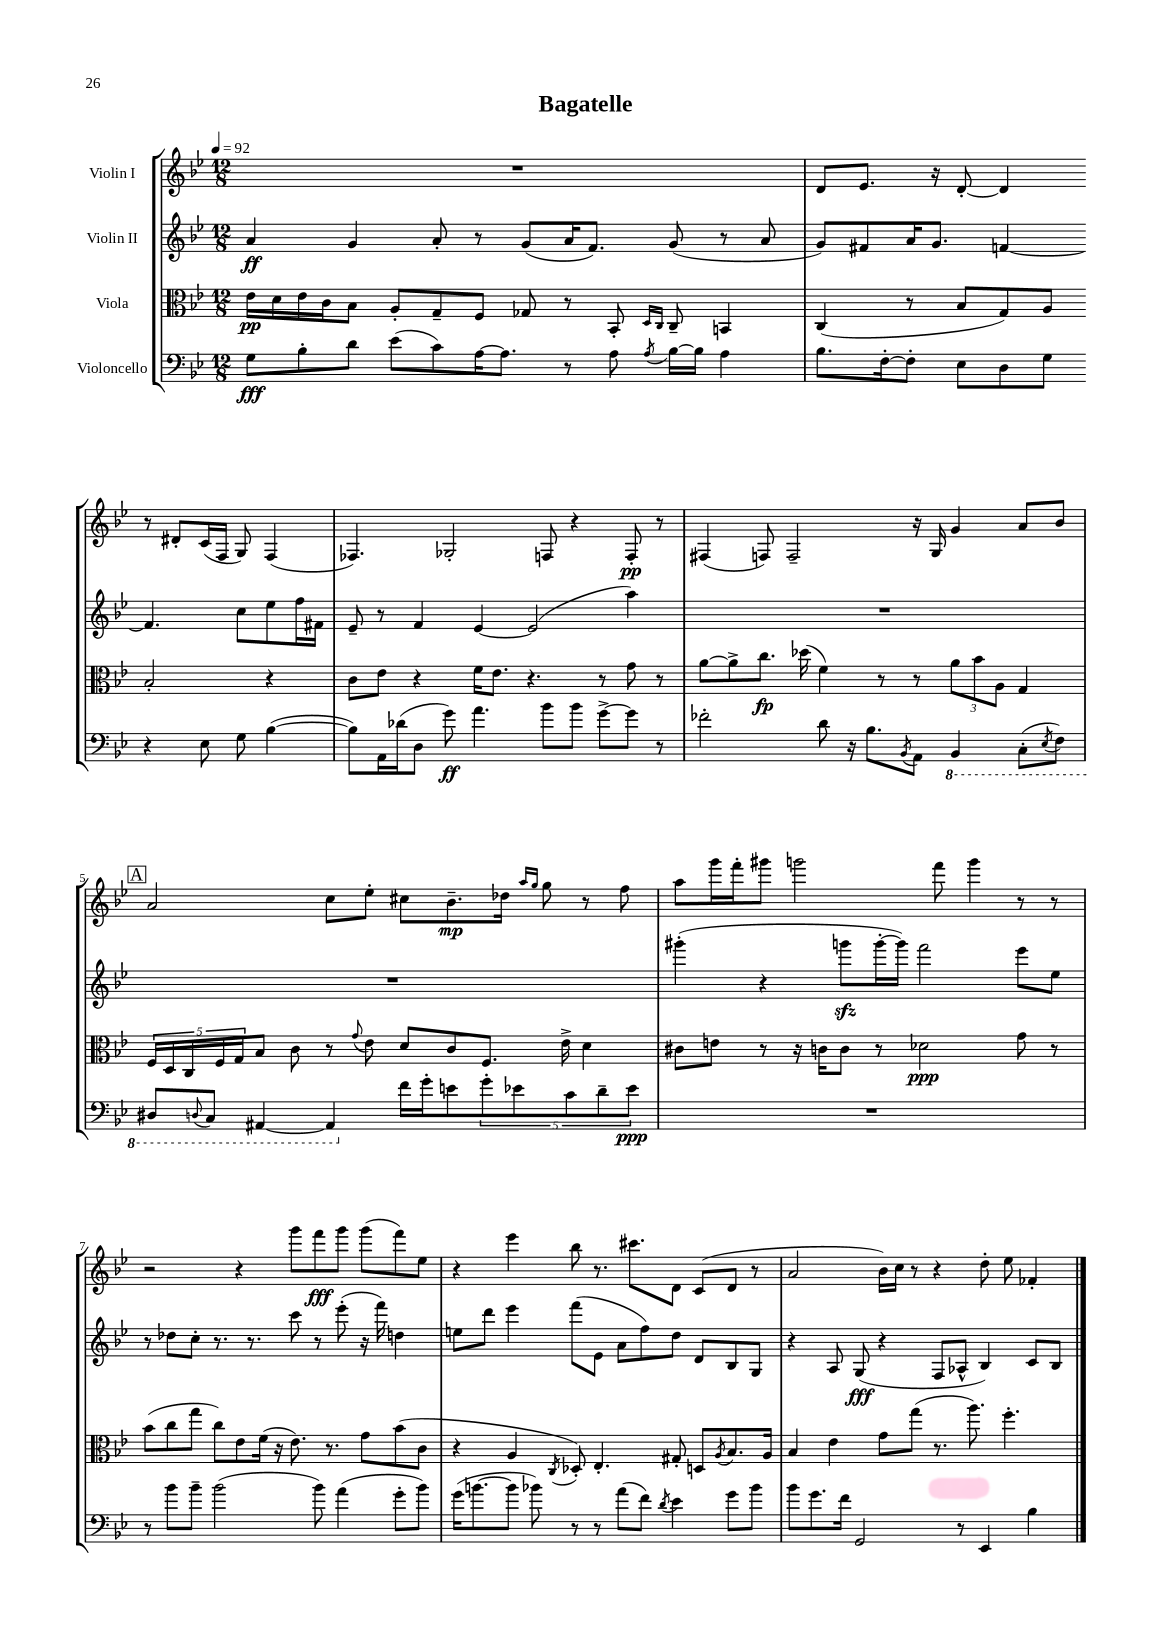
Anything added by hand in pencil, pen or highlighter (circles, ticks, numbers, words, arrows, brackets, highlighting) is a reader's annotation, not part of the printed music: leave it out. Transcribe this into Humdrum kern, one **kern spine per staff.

**kern	**kern	**kern	**kern
*staff4	*staff3	*staff2	*staff1
*clefF4	*clefC3	*clefG2	*clefG2
*k[b-e-]	*k[b-e-]	*k[b-e-]	*k[b-e-]
*M12/8	*M12/8	*M12/8	*M12/8
*MM92	*MM92	*MM92	*MM92
8G	16e-	4a	1.r
.	16d	.	.
8B-'	16e-	.	.
.	16c	.	.
8d	8B-	4g	.
(8e-	8A'	.	.
8c)	8G~	8a'	.
[16A	8F	8r	.
8.A]	.	.	.
.	8G-	(8g	.
8r	8r	16a	.
.	.	8.f)	.
8A	8BB-'	.	.
.	16qqD	.	.
8qA	16qqC	.	.
[16B-	8C~	(8g	.
16B-]	.	.	.
4A	4BB	8r	.
.	.	8a	.
=	=	=	=
8.B-	(4C	8g)	8d
.	.	8f#	8.e-
[16F'	.	.	.
8F']	8r	16a	.
.	.	8.g	16r
8E-	8B-	.	[8d'
8D	8G)	[4f	4d]
8G	8A	.	.
4r	2B-'	4.f]	8r
.	.	.	8d#'
8E-	.	.	(16c
.	.	.	16F
8G	.	8cc	8G)
([4B-	4r	8ee-	(4F
.	.	16ff	.
.	.	16f#	.
=	=	=	=
8B-])	8c	8e-~	4.F-)
16AA	8e-	8r	.
(16d-	.	.	.
8D	4r	4f	.
8g)	.	.	2G-'
4.a	16f	[4e-	.
.	8.e-	.	.
.	4.r	(2e-]	.
8b-	.	.	8F
8b-	.	.	4r
[8g^	8r	.	.
8g]	8g	4aa)	8F'
8r	8r	.	8r
=	=	=	=
2f-'	[8a	1.r	(4F#
.	8a^]	.	.
.	8.cc	.	8F)
.	.	.	2F~
.	(16dd-	.	.
8d	4f)	.	.
16r	.	.	.
8.B-	.	.	.
.	8r	.	.
8qBB-	.	.	.
8AA	8r	.	16r
.	.	.	16G
4BBB-	12a	.	4g
.	12b-	.	.
.	12A	.	.
(8CC'	4G	.	8a
8qEE-	.	.	.
8FF)	.	.	8b-
=	=	=	=
8DD#	20F	1.r	2a
.	20D	.	.
.	20C	.	.
8qqDD	.	.	.
8CC	.	.	.
.	20F	.	.
.	20G	.	.
[4AAA#	8B-	.	.
.	8c	.	.
4AAA#]	8r	.	8cc
.	8qqg	.	.
.	8e-	.	8ee-'
16f	8d	.	8cc#
16g'	.	.	.
8e	8c	.	8.b-~
10g'	8.F	.	.
.	.	.	16dd-
10e-	.	.	.
.	.	.	16qqaa
.	.	.	16qqgg
.	.	.	8gg
.	16e-^	.	.
10c	.	.	.
.	4d	.	8r
10d~	.	.	.
.	.	.	8ff
10e-	.	.	.
=	=	=	=
1.r	8c#	(4ggg#'	8aa
.	8e	.	16ggg
.	.	.	16fff'
.	8r	4r	8ggg#
.	16r	.	2ggg
.	16c	.	.
.	8c	8ggg	.
.	8r	[16ggg'	.
.	.	16ggg])	.
.	2d-	2fff	.
.	.	.	8fff
.	.	.	4ggg
.	8g	8eee-	8r
.	8r	8ee-	8r
=	=	=	=
8r	(8b-	8r	2r
8b-	8cc	8dd-	.
8b-~	8gg	8cc'	.
(2b-	8cc)	8.r	.
.	8e-	.	4r
.	.	8.r	.
.	(16f	.	.
.	16r	.	.
.	8.e-)	8ccc	8ggg
8b-)	.	8r	8fff
.	8.r	.	.
(4a	.	(8eee-'	8ggg
.	8g	16r	(8ggg
.	.	16fff)	.
8g'	(8b-	4dd	8fff)
8b-)	8c	.	8ee-
=	=	=	=
(16g	4r	8ee	4r
[8.b	.	.	.
.	.	8ddd	.
8b]	4A	4eee-	4eee-
8b-)	.	.	.
.	8qC	.	.
8r	8D-')	(8fff	8bb-
8r	4.E-'	8e-	8.r
(8a	.	8a	.
.	.	.	8.ccc#
8f)	.	8ff)	.
8qd	.	.	.
4e-	8G#'	8dd	8d
.	8D	8d	(8c
.	8qA	.	.
8g	8.B-	8B-	8d
8b-	.	8G	8r
.	16A	.	.
=	=	=	=
8b-	4B-	4r	2a
8.g	.	.	.
.	4e-	8A	.
16f	.	.	.
2GG	.	(8G	.
.	8g	4r	16b-)
.	.	.	16cc
.	(8gg	.	8r
.	8.r	8F	4r
8r	.	8A-^^	.
.	8.aa)	.	.
4EE-	.	4B-)	8dd'
.	4.ff'	.	8ee-
4B-	.	8c	4f-'
.	.	8B-	.
==	==	==	==
*-	*-	*-	*-
